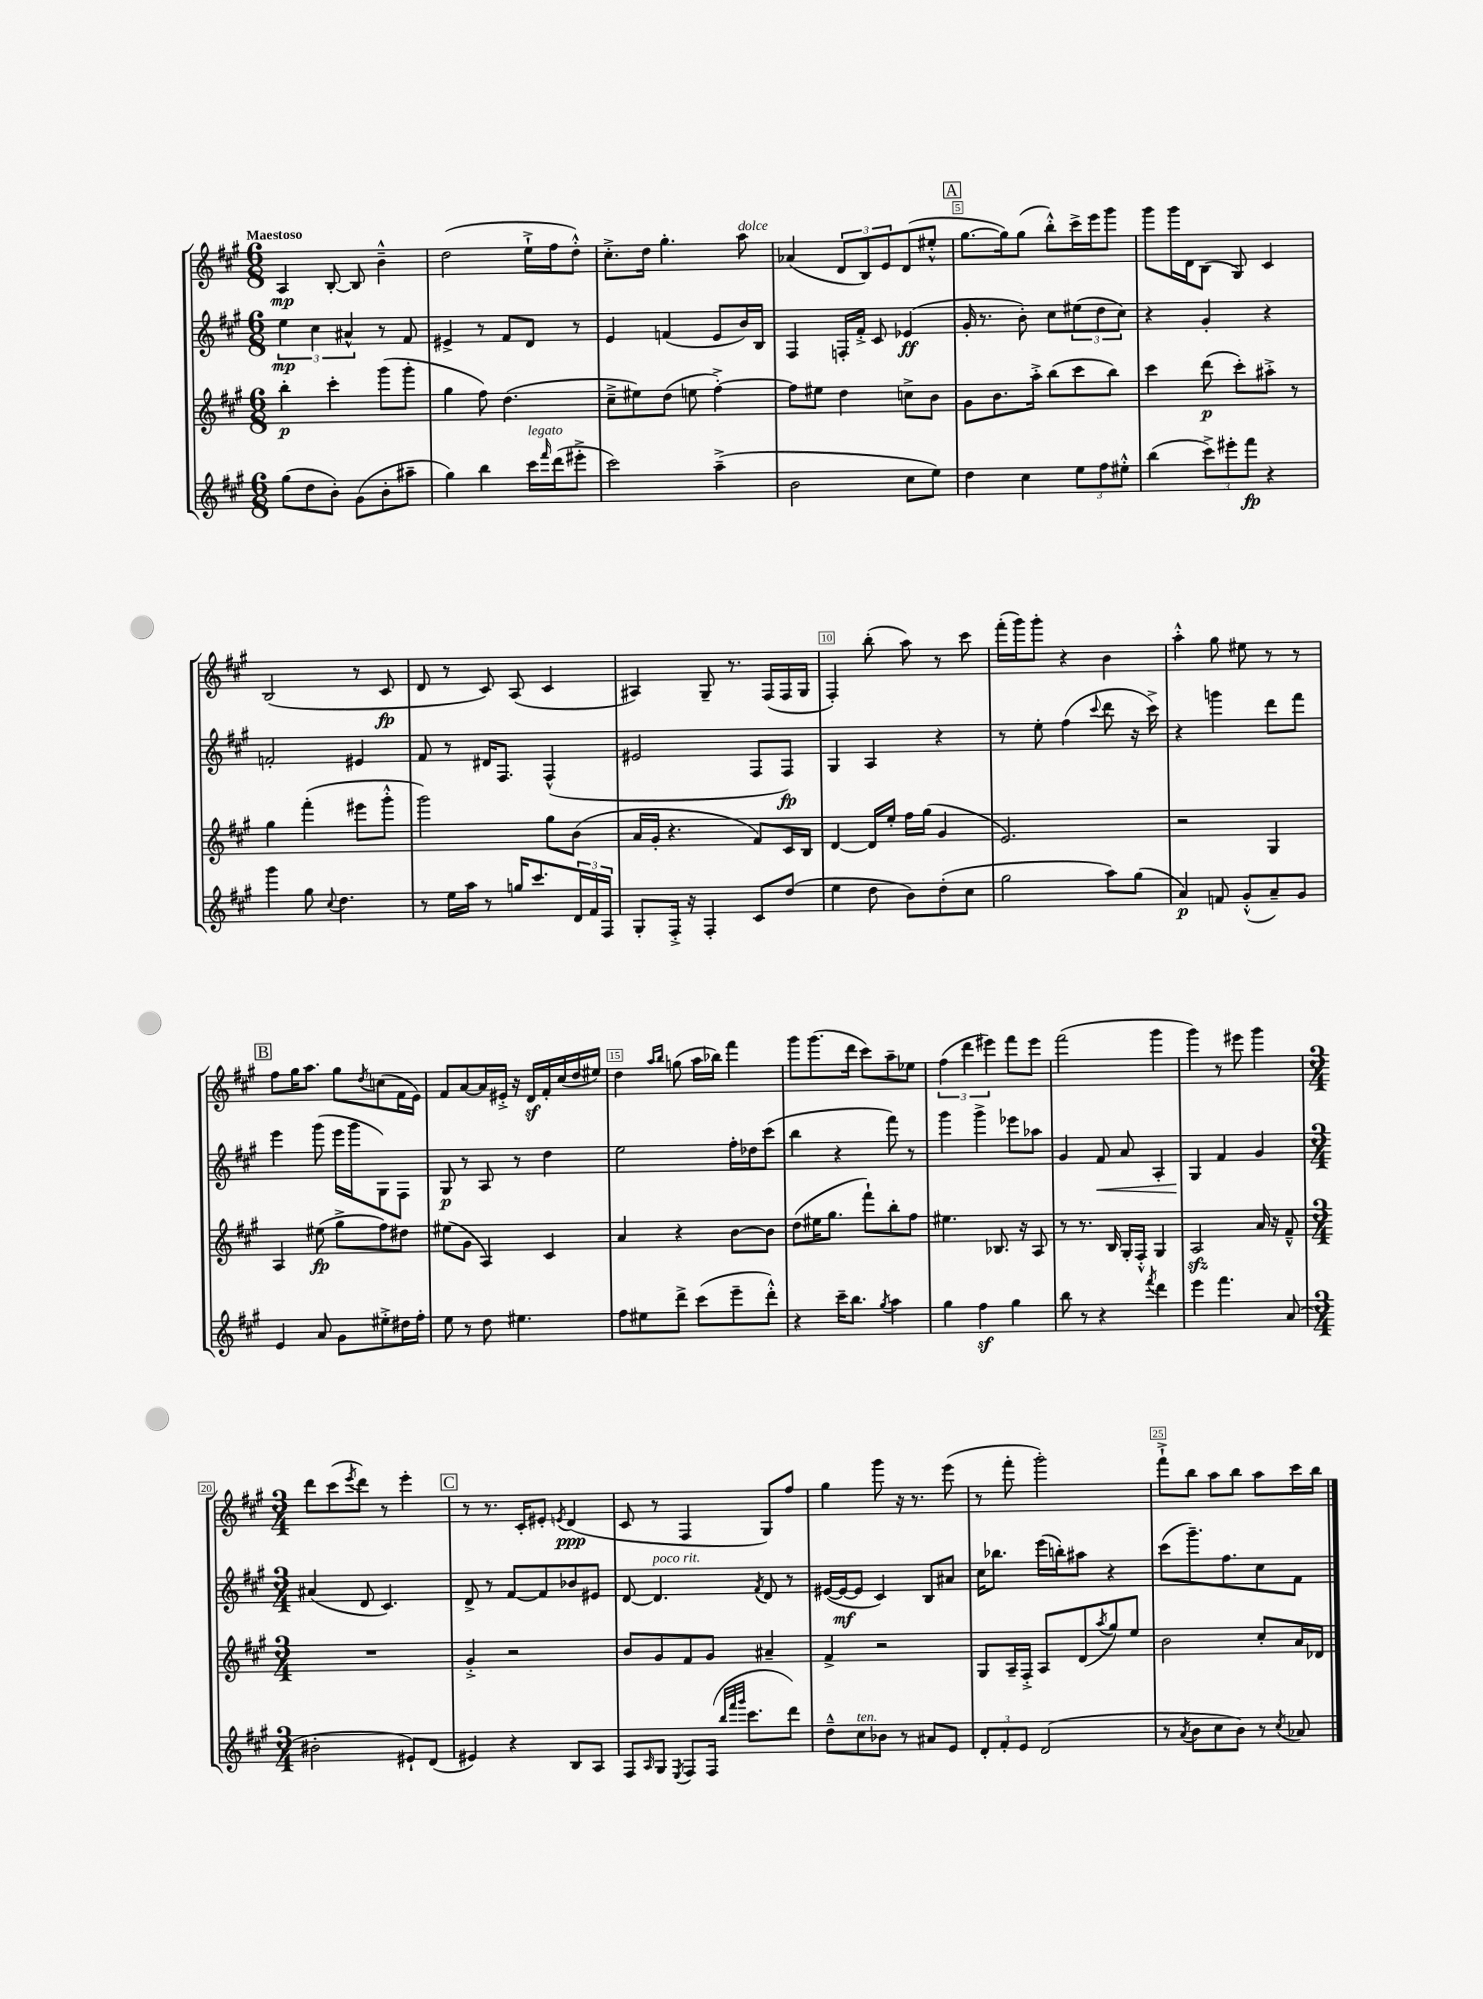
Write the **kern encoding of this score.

**kern	**kern	**kern	**kern
*staff4	*staff3	*staff2	*staff1
*clefG2	*clefG2	*clefG2	*clefG2
*k[f#c#g#]	*k[f#c#g#]	*k[f#c#g#]	*k[f#c#g#]
*M6/8	*M6/8	*M6/8	*M6/8
(8gg#	4bb'	6ee	4A
8dd	.	.	.
.	.	6cc#	.
8b')	4ccc#'	.	[8B'
.	.	6a#^^	.
(8g#	.	.	8B]
8b'	(8ggg#	8r	4b~^^
8aa#~	8ggg#'	8f#	.
=	=	=	=
4gg#)	4gg#	4e#^	(2dd
4bb	8ff#)	8r	.
.	(4.dd	8f#	.
16ccc#	.	8d	16ee`^
16qqfff#	.	.	.
(16ddd	.	.	16ff#
8eee#'^	.	8r	8dd'^^)
=	=	=	=
2ccc#)	8cc#~^	4e	8.cc#'^
.	8ee#)	.	.
.	.	.	16dd
.	(8dd	(4f	4.gg#'
.	8ee	.	.
(4aa~^	[4ff#'^)	8e	.
.	.	16b)	8aa
.	.	16B	.
=	=	=	=
2b	8ff#]	4F#	(4a-
.	8ee#	.	.
.	4dd	16F'	12d
.	.	16f#'^	.
.	.	.	12B)
.	.	8c#	.
.	.	.	12e
8cc#	8cc^	(4e-	(8d
8ee)	8b	.	8ee#'^^
=	=	=	=
4dd	8g#	16g#'	[8.gg#
.	.	8.r	.
.	8.b	.	.
.	.	.	16gg#])
4cc#	.	8b')	(8gg#
.	16aa'^	.	.
.	(8bb	8cc#	8bb'^^)
12ee	8ccc#	(12ee#	16ccc#^
.	.	.	16eee
12ff#	.	12dd	.
.	8bb)	.	8ggg#
12ee#'^^	.	12cc#)	.
=	=	=	=
(4bb	4ccc#	4r	8ggg#
.	.	.	16ggg#
.	.	.	16d
12ccc#^)	(8ddd	4g#'	(8B
12eee#'	.	.	.
.	8ccc#')	.	8G#)
12fff#	.	.	.
4r	8aa#'^	4r	4c#
.	8r	.	.
=	=	=	=
4ggg#	4gg#	2f'	(2B
8gg#	(4fff#'	.	.
8qqcc#	.	.	.
4.dd	.	.	.
.	8eee#	4e#	8r
.	8ggg#'^^	.	8c#
=	=	=	=
8r	2ggg#)	8f#	8d
16ee	.	8r	8r
16aa	.	.	.
8r	.	16d#	8c#)
.	.	8.F#	.
16gg	.	.	(8A
8.ccc#	.	.	.
.	8gg#	(4F#^^	4c#
24d	(8b	.	.
24f#	.	.	.
24F#	.	.	.
=	=	=	=
8G#'	16a	2e#	4A#)
.	16g#'	.	.
16F#'^	4.r	.	.
16r	.	.	.
4F#'	.	.	8G#~
.	.	.	8.r
8c#	8f#)	8F#	.
.	.	.	(16F#
(8dd	16c#	8F#)	16F#
.	16B	.	16G#
=	=	=	=
4ee	[4d	4G#	4F#')
8dd	16d]	4A	(8bb'
.	16ee'	.	.
8b)	16ff#	.	8aa)
.	(16gg#	.	.
(8dd'	4g#	4r	8r
8cc#	.	.	8ccc#
=	=	=	=
2gg#	2.e)	8r	(16fff#'
.	.	.	16ggg#)
.	.	8ee'	8ggg#'
.	.	(4ff#	4r
.	.	8qqccc#	.
8aa)	.	8ddd	4b
(8gg#	.	16r	.
.	.	16ccc#^)	.
=	=	=	=
4a)	2r	4r	4aa'^^
8f	.	4ggg	8gg#
(8g#'^^	.	.	8ee#
8a~)	4G#	8ddd	8r
8g#	.	8fff#	8r
=	=	=	=
4e	4A	4eee	8ff#
.	.	.	16gg#
.	.	.	8.aa
8a	(8ee#	(8ggg#	.
8g#	8gg#^	16eee	8gg#
.	.	16ggg#	.
.	.	.	8qdd
8ee#'^	8ff#)	8G#)	(8cc
16dd#	8dd#	8F#	16f#
16ff#'	.	.	16e)
=	=	=	=
8ee	(8ee#	8G#	8f#
8r	8g#	8r	[8a
8dd	4A)	8A	16a]
.	.	.	16e#'^
4.ee#	.	8r	16r
.	.	.	16d
.	4c#	4dd	16f#'
.	.	.	(16cc#
.	.	.	16dd
.	.	.	16ee#)
=	=	=	=
8ff#	4a	2ee	4dd
8ee#	.	.	.
.	.	.	16qqaa
.	.	.	16qqbb
8ddd^	4r	.	(8gg
(8ccc#	.	.	16aa
.	.	.	16bb-)
8eee~	[8b	16ff#'	4fff#
.	.	16dd-	.
8ddd'^^)	8b]	(8ccc#	.
=	=	=	=
4r	(8dd	4bb	8ggg#
.	16ee#	.	(8.ggg#
.	8.gg#	.	.
16ccc#~	.	4r	.
8.bb	.	.	16ddd
.	8fff#`)	.	8ccc#)
8qgg#	.	.	.
4aa	8bb'	8fff#)	8aa~
.	8ff#	8r	8ee-
=	=	=	=
4gg#	4.ee#	4ggg#	(6ff#
.	.	.	6ddd
4ff#	.	4ggg#^	.
.	.	.	6eee#)
.	8.B-	.	.
4gg#	.	8eee-	8fff#
.	16r	.	.
.	8A	8aa-	8eee#
=	=	=	=
8bb	8r	4g#	(2fff#
8r	8.r	.	.
4r	.	8f#	.
.	16B	.	.
.	16G#'	8a	.
.	16F#'^^	.	.
8qfff#	.	.	.
4ddd	4G#	4A'	4ggg#
=	=	=	=
4eee	2A	4G#	4ggg#)
4.fff#	.	4f#	8r
.	.	.	8eee#
.	16a	4g#	4ggg#
.	16r	.	.
(8a	8f#~^^	.	.
=	=	=	=
*M3/4	*M3/4	*M3/4	*M3/4
2b#'	2.r	(4a#	8ddd
.	.	.	(8ccc#
.	.	.	8qeee
.	.	8d	8ddd)
.	.	4.c#)	8r
8e#`)	.	.	4eee'
(8d	.	.	.
=	=	=	=
4e#)	4g#'^	8d^	8r
.	.	8r	8.r
4r	2r	[8f#	.
.	.	.	16c#'
.	.	8f#]	8e#'
.	.	.	8qe
8B	.	8b-	(4d
8A	.	8e#	.
=	=	=	=
8F#	8b	[8d	8c#
16qqA	.	.	.
8G#	8g#	4.d]	8r
8qE	.	.	.
8F#	8f#	.	4F#
(16F#	8g#	.	.
32qqbb	.	.	.
32qqfff#	.	.	.
32qqggg#	.	.	.
8.ccc#	.	.	.
.	.	8qf#	.
.	4a#~	8d	8G#)
8ddd)	.	8r	8ff#
=	=	=	=
8dd~^^	4f#^	([16e#	4gg#
.	.	16e#_	.
8cc#	.	8e#]	.
8b-	2r	4c#)	8ggg#
8r	.	.	16r
.	.	.	8.r
8a#	.	8B	.
8e	.	8a#	(8eee
=	=	=	=
12d'	8G#	16cc#	8r
.	.	8.bb-	.
12f#'	.	.	.
.	16A~	.	8fff#'
12e	.	.	.
.	16F#'^	.	.
(2d	8A	(16eee	2ggg#')
.	.	16bb')	.
.	(8d	8aa#	.
.	8qaa	.	.
.	8gg#)	4r	.
.	8ee	.	.
=	=	=	=
8r	2b	(8ccc#	8fff#`^
8qa	.	.	.
8b	.	8.ggg#~)	8bb
8cc#	.	.	8aa
.	.	8.ff#	.
8b)	.	.	8bb
8r	8cc#'	8cc#	8aa
8qcc#	.	.	.
8a-	16a	8f#	16ccc#
.	16d-	.	16bb
==	==	==	==
*-	*-	*-	*-
